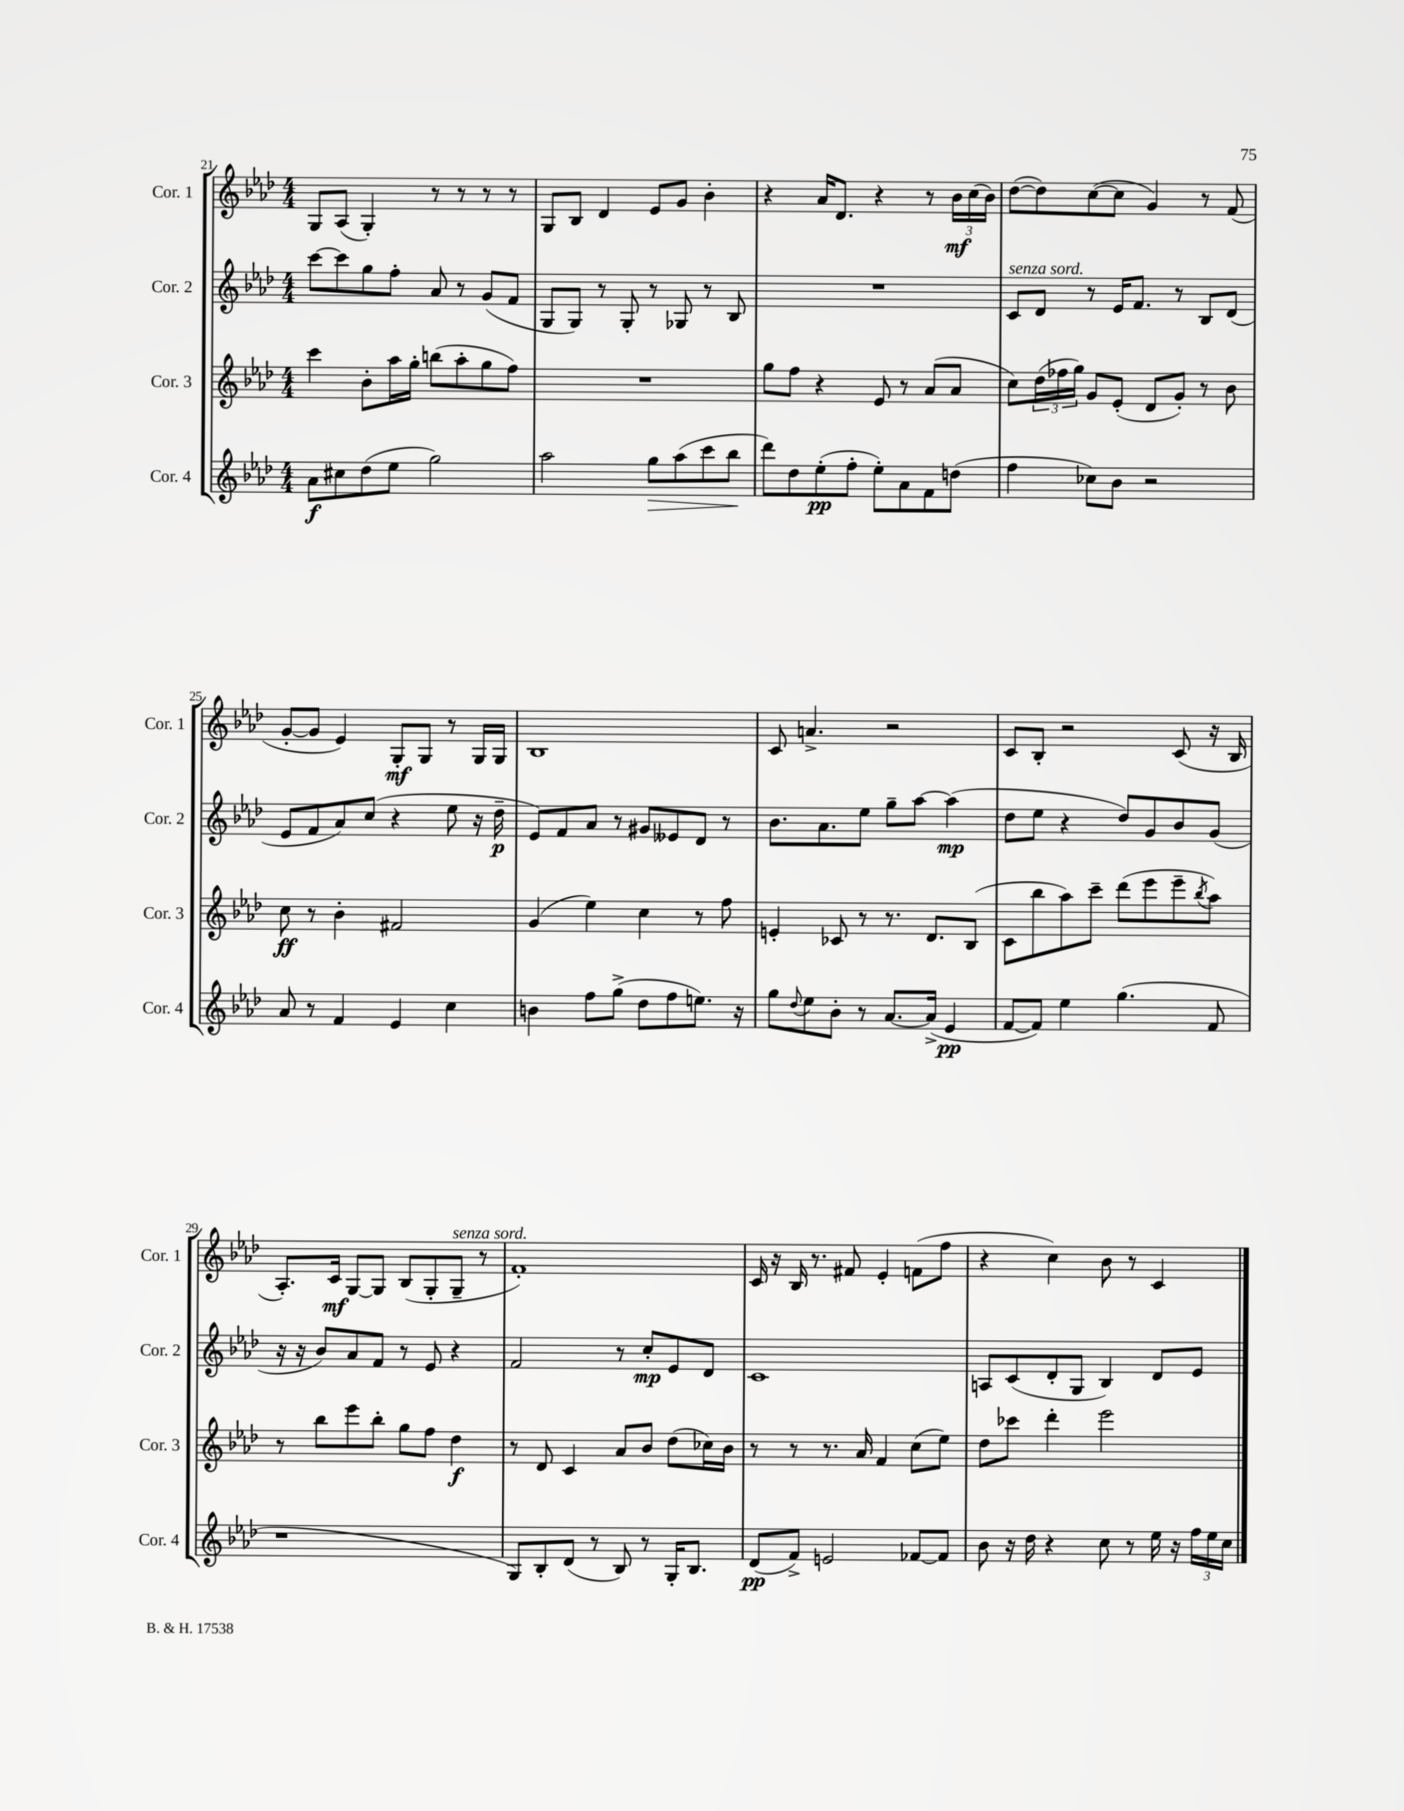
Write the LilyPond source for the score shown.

<<
\new StaffGroup <<
\new Staff = "s0" \with { instrumentName = "Cor. 1" shortInstrumentName = "Cor. 1" } {
    \clef treble \key aes \major \numericTimeSignature \time 4/4
    g8 aes8( g4-.) r8 r8 r8 r8 |
    g8 bes8 des'4 ees'8 g'8 bes'4-. |
    r4 aes'16 des'8. r4 r8 \tuplet 3/2 { bes'16\mf c''16( bes'16) } |
    des''8~( des''8) c''8~( c''8 g'4) r8 f'8( |
    g'8~-. g'8 ees'4) g8-.\mf g8 r8 g16 g16 |
    bes1 |
    c'8 a'4.-> r2 |
    c'8 bes8-. r2 c'8( r16 bes16 |
    aes8.-.) c'16\mf g8~ g8 bes8( g8-. g8--^\markup { \italic "senza sord." } r8 |
    f'1-.) |
    c'16 r16 bes16 r8. fis'8 ees'4-. f'8( f''8 |
    r4 c''4) bes'8 r8 c'4 \bar "|." |
}
\new Staff = "s1" \with { instrumentName = "Cor. 2" shortInstrumentName = "Cor. 2" } {
    \clef treble \key aes \major \numericTimeSignature \time 4/4
    c'''8~ c'''8 g''8 f''8-. aes'8 r8 g'8( f'8 |
    g8 g8) r8 g8-. r8 ges8 r8 bes8 |
    R1 |
    c'8^\markup { \italic "senza sord." } des'8 r8 ees'16 f'8. r8 bes8 des'8( |
    ees'8 f'8 aes'8) c''8( r4 ees''8 r16 des''16--\p |
    ees'8) f'8 aes'8 r8 gis'8 eeses'8 des'8 r8 |
    bes'8. aes'8. ees''8 g''8-- aes''8~ aes''4\mp( |
    des''8 ees''8 r4 des''8) g'8 bes'8 g'8( |
    r16 r16 bes'8) aes'8 f'8 r8 ees'8 r4 |
    f'2 r8 c''8-.\mp ees'8 des'8 |
    c'1 |
    a8 c'8( des'8-. g8 bes4) des'8 ees'8 \bar "|." |
}
\new Staff = "s2" \with { instrumentName = "Cor. 3" shortInstrumentName = "Cor. 3" } {
    \clef treble \key aes \major \numericTimeSignature \time 4/4
    c'''4 bes'8-. aes''16 g''16-. b''8( aes''8-. g''8 f''8) |
    R1 |
    g''8 f''8 r4 ees'8 r8 aes'8( aes'8 |
    c''8) \tuplet 3/2 { des''16( fes''16 g''16) } g'8 ees'8-.( des'8 g'8-.) r8 bes'8 |
    c''8\ff r8 bes'4-. fis'2 |
    g'4( ees''4) c''4 r8 f''8 |
    e'4-. ces'8 r8 r8. des'8. bes8( |
    c'8 bes''8 aes''8) c'''8-- des'''8( ees'''8 ees'''8-- \acciaccatura { bes''8 } aes''8) |
    r8 bes''8 ees'''8 bes''8-. g''8 f''8 des''4\f |
    r8 des'8 c'4 aes'8 bes'8 des''8( ces''16) bes'16 |
    r8 r8 r8. aes'16 f'4 c''8( ees''8) |
    des''8 ces'''8 des'''4-. ees'''2 \bar "|." |
}
\new Staff = "s3" \with { instrumentName = "Cor. 4" shortInstrumentName = "Cor. 4" } {
    \clef treble \key aes \major \numericTimeSignature \time 4/4
    aes'8\f cis''8 des''8( ees''8 g''2) |
    aes''2 g''8\> aes''8( c'''8 bes''8\! |
    des'''8) des''8 ees''8-.\pp( f''8-. ees''8-.) aes'8 f'8 d''8( |
    f''4 ces''8) bes'8 r2 |
    aes'8 r8 f'4 ees'4 c''4 |
    b'4 f''8 g''8->( des''8 f''8 e''8.) r16 |
    g''8 \appoggiatura { des''8 } ees''8 bes'8-. r8 aes'8.~ aes'16->( ees'4\pp |
    f'8~ f'8) ees''4 g''4.( f'8 |
    r1 |
    g8) bes8-. des'8( r8 bes8) r8 g16-. bes8. |
    des'8\pp( f'8->) e'2 fes'8~ fes'8 |
    bes'8 r16 des''16 r4 c''8 r8 ees''16 r16 \tuplet 3/2 { f''16 ees''16 c''16 } \bar "|." |
}
>>
>>
\layout { \context { \Score currentBarNumber = #21 } }
